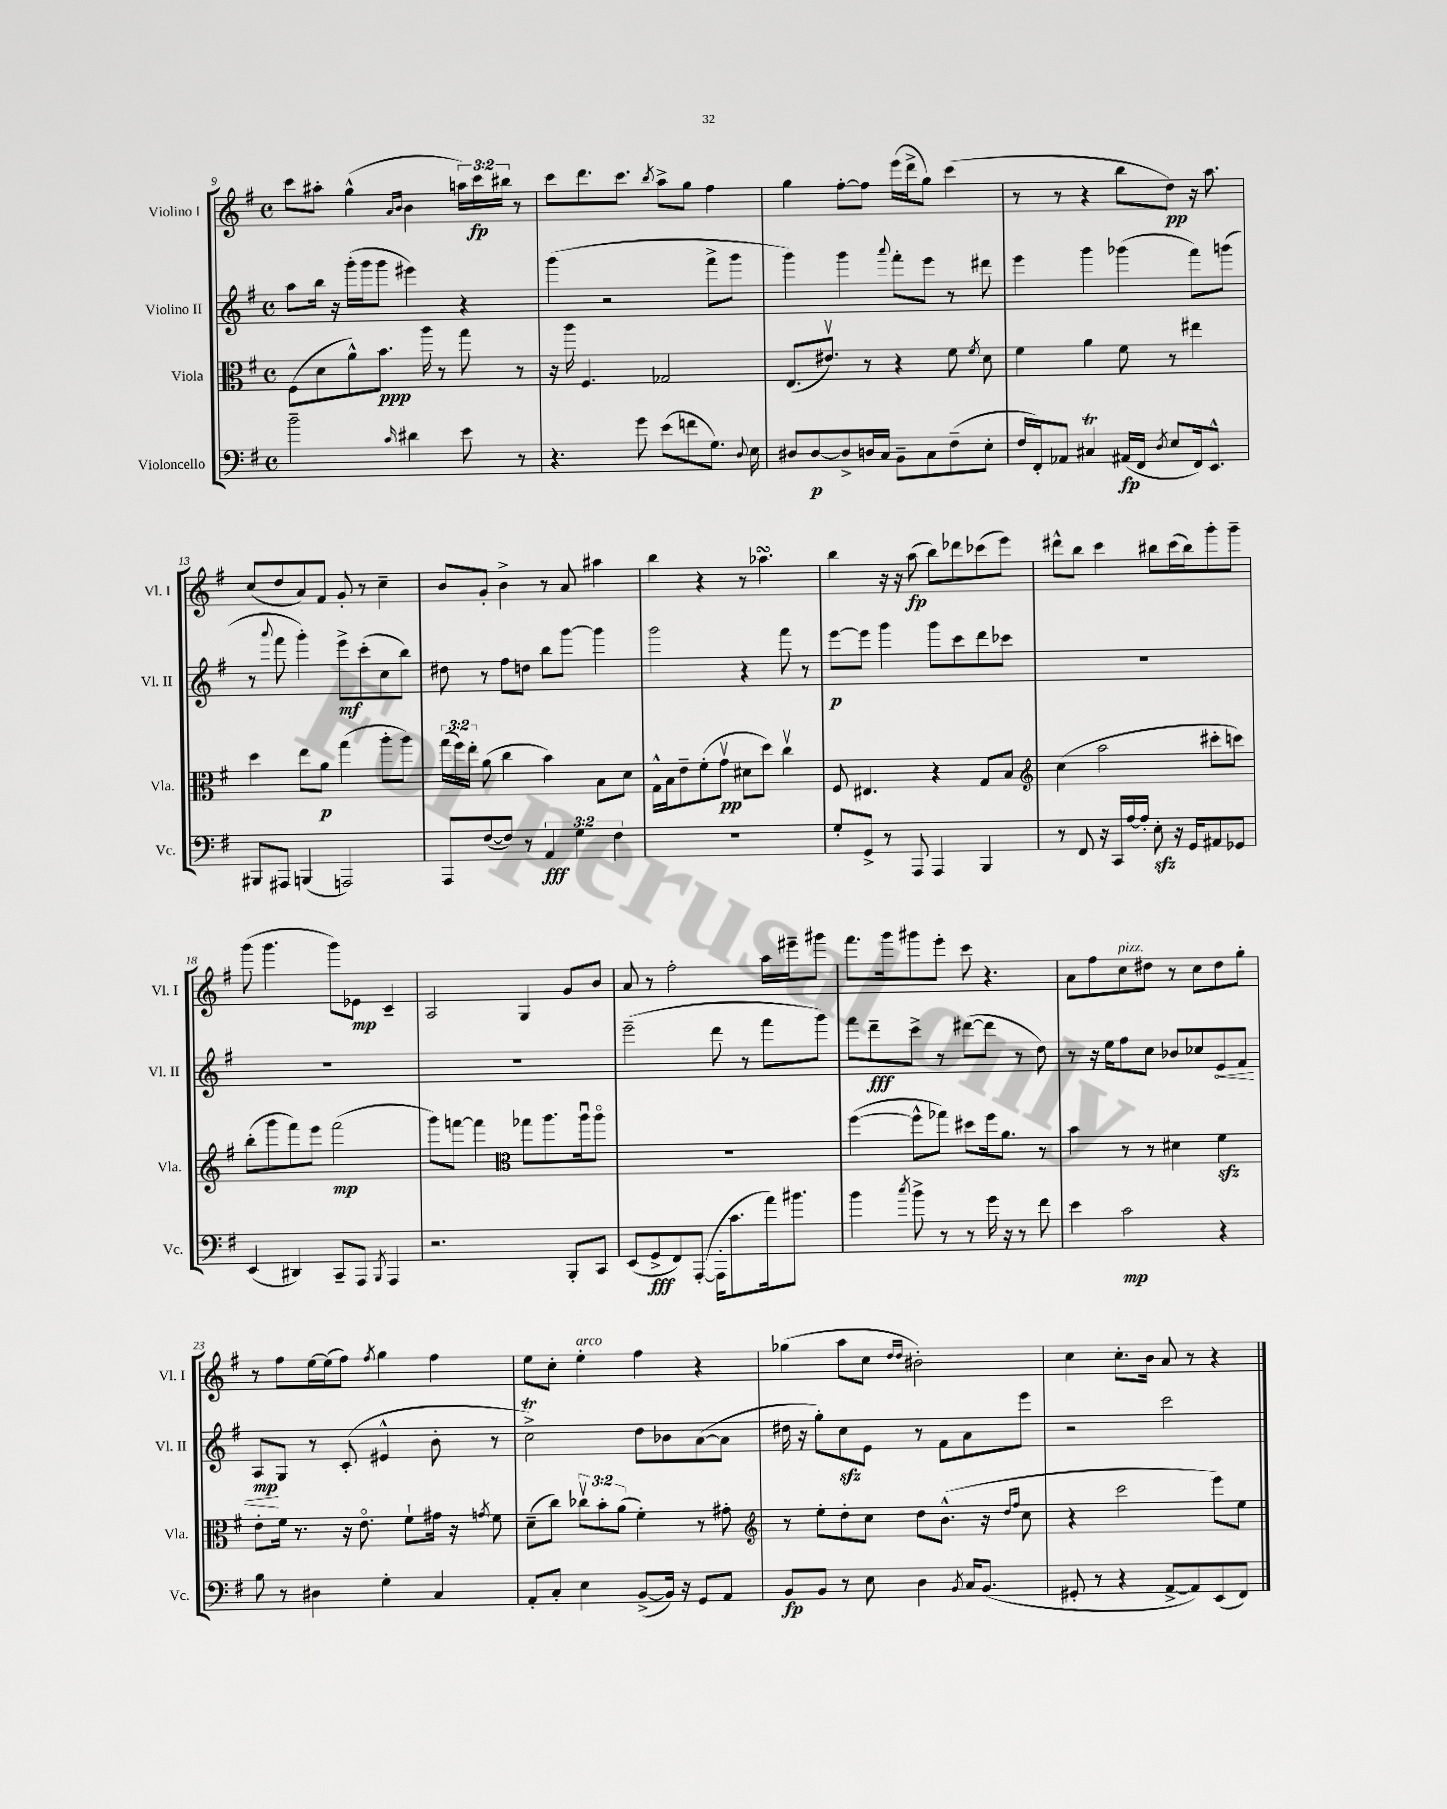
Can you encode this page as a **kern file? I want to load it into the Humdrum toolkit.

**kern	**dynam	**kern	**dynam	**kern	**dynam	**kern	**dynam
*part4	*part4	*part3	*part3	*part2	*part2	*part1	*part1
*staff4	*staff4	*staff3	*staff3	*staff2	*staff2	*staff1	*staff1
*I"Violoncello	*	*I"Viola	*	*I"Violino II	*	*I"Violino I	*
*I'Vc.	*	*I'Vla.	*	*I'Vl. II	*	*I'Vl. I	*
*clefF4	*	*clefC3	*	*clefG2	*	*clefG2	*
*k[f#]	*	*k[f#]	*	*k[f#]	*	*k[f#]	*
*M4/4	*	*M4/4	*	*M4/4	*	*M4/4	*
*met(c)	*	*met(c)	*	*met(c)	*	*met(c)	*
=9	=9	=9	=9	=9	=9	=9	=9
2b~\	.	(8F#\L	.	8aa\L	.	8ccc\L	.
.	.	8d\	.	16bb\Jk	.	8aa#X'\J	.
.	.	.	.	16r	.	.	.
.	.	8a^^\)	.	(16ggg'\LL	.	(4gg^^\	.
.	.	.	.	16ggg\J	.	.	.
.	.	8.b\J	ppp	8ggg\J	.	.	.
.	.	.	.	.	.	16qqa/LL	.
16qqc/	.	.	.	.	.	16qqb/JJ	.
4d#X\	.	.	.	4eee#X\)	.	4b\	.
.	.	16aa\	.	.	.	.	.
.	.	8r	.	.	.	.	.
8e\	.	8gg\	.	4r	.	24aan\LL)	.
.	.	.	.	.	.	24ccc\	fp
.	.	.	.	.	.	24bb#X\JJ	.
8r	.	8r	.	.	.	8r	.
=10	=10	=10	=10	=10	=10	=10	=10
4.r	.	16r	.	(4ggg\	.	8ccc\L	.
.	.	16aa\	.	.	.	.	.
.	.	4.F#/	.	.	.	8.ddd\	.
.	.	.	.	2r	.	.	.
.	.	.	.	.	.	8.ccc\J	.
8g\	.	.	.	.	.	.	.
.	.	.	.	.	.	8qbb/	.
(8e\L	.	2G-X/	.	.	.	8aa^\L	.
8fn\	.	.	.	.	.	8gg\J	.
8.G\J)	.	.	.	8fff#^\L	.	4ff#\	.
.	.	.	.	8ggg\J	.	.	.
8qqD/	.	.	.	.	.	.	.
16E\	.	.	.	.	.	.	.
=11	=11	=11	=11	=11	=11	=11	=11
8D#X/L	.	(8.E/L	.	4ggg\)	.	4gg\	.
[8D#/	p	.	.	.	.	.	.
.	.	8.e#Xv/J)	.	.	.	.	.
8D#^/]	.	.	.	4ggg\	.	[8ff#'\L	.
16Dn/L	.	8r	.	.	.	8ff#\J]	.
16C/JJ	.	.	.	.	.	.	.
.	.	.	.	8qqaaa/	.	.	.
8BB~\L	.	4r	.	8fff#'\L	.	(16eee\LL	.
.	.	.	.	.	.	16ddd^\J	.
8C\	.	.	.	8eee\J	.	8gg\J)	.
(8F#~\	.	8f#\	.	8r	.	(4ccc\	.
.	.	8qf#/	.	.	.	.	.
8E'\J	.	8d\	.	8ddd#X\	.	.	.
=12	=12	=12	=12	=12	=12	=12	=12
16F#/LL	.	4f#\	.	4eee\	.	8r	.
16FF#'/J)	.	.	.	.	.	.	.
8AA-X/J	.	.	.	.	.	8r	.
4C#Xt/	.	4a\	.	4ggg\	.	4r	.
(16AA#X/LL	fp	8f#\	.	(4ggg-X\	.	8bb\L	.
16FF#/JJ	.	.	.	.	.	.	.
8qD/	.	.	.	.	.	.	.
8E/L	.	8r	.	.	.	8dd\J)	pp
16FF#/k)	.	4ee#X\	.	8fff#\L)	.	16r	.
8.EE^^/J	.	.	.	.	.	8.aa\	.
.	.	.	.	(8gggn\J	.	.	.
!!LO:LB:g=z
=13	=13	=13	=13	=13	=13	=13	=13
8BBB#X/L	.	4dd\	.	8r	.	(8cc/L	.
.	.	.	.	8qqaaa/	.	.	.
8AAA#X/J	.	.	.	8fff#\	.	8dd/	.
(4BBBn/	.	8ee\L	.	4ggg'\)	.	8a/)	.
.	.	8a\J	p	.	.	8f#/J	.
2AAAn/)	.	(4gg\	.	8eee^\L	mf	8g'/	.
.	.	.	.	(8ccc'\	.	8r	.
.	.	8aa'\L	.	8cc\	.	4cc~\	.
.	.	8aa\J)	.	8bb\J)	.	.	.
=14	=14	=14	=14	=14	=14	=14	=14
8AAA/L	.	(24gg\LL	.	8dd#X\	.	8b/L	.
.	.	24ff#\)	.	.	.	.	.
.	.	24ee'\JJ	.	.	.	.	.
([8F#/	.	(8a\	.	8r	.	8g'/J	.
8F#/J])	.	4cc\	.	8ff#\L	.	4b^\	.
8r	.	.	.	8ddn\J	.	.	.
6AA/	fff	4b\)	.	8bb\L	.	8r	.
.	.	.	.	[8ggg\J	.	8a/	.
6G\	.	.	.	.	.	.	.
.	.	8B\L	.	4ggg\]	.	4aa#X\	.
6F#\	.	.	.	.	.	.	.
.	.	8d\J	.	.	.	.	.
=15	=15	=15	=15	=15	=15	=15	=15
1r	.	16G^^\LL	.	2ggg\	.	4bb\	.
.	.	16B\J	.	.	.	.	.
.	.	8e~\	.	.	.	.	.
.	.	(8f#'\	.	.	.	4r	.
.	.	8gv\J	pp	.	.	.	.
.	.	8d#X\L	.	4r	.	8r	.
.	.	8dd\J)	.	.	.	4.aa-XsSSs\	.
.	.	4ccv\	.	8fff#\	.	.	.
.	.	.	.	8r	.	.	.
=16	=16	=16	=16	=16	=16	=16	=16
8G'/L	.	8F#/	.	[8eee\L	p	4bb\	.
8GG^/J	.	4.E#X/	.	8eee\J]	.	.	.
8r	.	.	.	4ggg\	.	16r	.
.	.	.	.	.	.	16r	.
8AAA/	.	.	.	.	.	(8aa\	fp
4AAA/	.	4r	.	8ggg\L	.	8bb\L)	.
.	.	.	.	8ccc\	.	8ddd-X\	.
4BBB/	.	8G/L	.	8ddd\	.	(8ccc-X\	.
.	.	8B/J	.	8ccc-X\J	.	8eee\J)	.
=17	=17	=17	=17	=17	=17	=17	=17
*	*	*clefG2	*	*	*	*	*
8r	.	(4cc\	.	1r	.	8ddd#X^^\L	.
8FF#/	.	.	.	.	.	8bb\J	.
16r	.	2aa\	.	.	.	4ccc\	.
16CC/LL	.	.	.	.	.	.	.
[16A/	.	.	.	.	.	.	.
16A'/JJ]	.	.	.	.	.	.	.
8Ezz'\	.	.	.	.	.	8bb#X\L	.
16r	.	.	.	.	.	(16ccc\L	.
16GG/KL	.	.	.	.	.	16bb#\J)	.
8AA#X/	.	8ccc#X'\L	.	.	.	8ggg'\	.
8GG-X/J	.	8cccn\J)	.	.	.	8ggg~\J	.
!!LO:LB:g=z
=18	=18	=18	=18	=18	=18	=18	=18
(4EE/	.	(8bb'\L	.	1r	.	(8ggg\	.
.	.	8ggg\	.	.	.	4.ggg\	.
4DD#X/)	.	8fff#\)	.	.	.	.	.
.	.	8eee\J	.	.	.	.	.
8CC~/L	.	(2fff#\	mp	.	.	8ggg\L)	.
8AAA/J	.	.	.	.	.	8e-X\J	mp
8qBBB/	.	.	.	.	.	.	.
4AAA/	.	.	.	.	.	4c~/	.
=19	=19	=19	=19	=19	=19	=19	=19
2.r	.	8ggg\L)	.	1r	.	2A/	.
.	.	[8fffn\J	.	.	.	.	.
.	.	4fff\]	.	.	.	.	.
*	*	*clefC3	*	*	*	*	*
.	.	8gg-X\L	.	.	.	4G/	.
.	.	8.aa\	.	.	.	.	.
8BBB'/L	.	.	.	.	.	8g/L	.
.	.	16aau\k	.	.	.	.	.
8CC/J	.	8aa\J	.	.	.	8b/J	.
=20	=20	=20	=20	=20	=20	=20	=20
(8EE/L	.	1r	.	(2eee~\	.	8a/	.
8GG^/	fff	.	.	.	.	8r	.
8FF#/)	.	.	.	.	.	2ff#'\	.
([8AAA'/J	.	.	.	.	.	.	.
16AAA'\KL]	.	.	.	8ddd\	.	.	.
8.c\	.	.	.	.	.	.	.
.	.	.	.	8r	.	.	.
16a\k)	.	.	.	8fff#\L	.	16aa\LL	.
8.b#X\J	.	.	.	.	.	16eee#X~\J	.
.	.	.	.	8ggg\J)	.	8ggg#X\J	.
=21	=21	=21	=21	=21	=21	=21	=21
4b\	.	([4ff#\	.	8fff#\L	.	8.fff#\L	.
.	.	.	.	8ddd~\	fff	.	.
.	.	.	.	.	.	16ggg\k	.
8qcc/	.	.	.	.	.	.	.
8b^\	.	8ff#^^\L]	.	8ccc^\J	.	8ggg#X\	.
8r	.	8gg-X\J)	.	8r	.	8eee'\J	.
8r	.	8dd#X\L	.	([8ddd#X\L	.	8ccc\	.
16g\	.	16ff#\k	.	8ddd#\J]	.	4.r	.
16r	.	8.a\J	.	.	.	.	.
8r	.	.	.	8r	.	.	.
8f#\	.	8r	.	8dd\)	.	.	.
=22	=22	=22	=22	=22	=22	=22	=22
4e\	.	4b\	.	8r	.	8a\L	.
.	.	.	.	16r	.	8ff#\	.
.	.	.	.	16ee\KL	.	.	.
!	!	!	!	!	!	!LO:TX:a:i:t=pizz.	!
2c\	mp	8r	.	8ff#\	.	8cc\	.
.	.	8r	.	8cc\J	.	8dd#X\J	.
.	.	4d#X\	.	8b-X/L	.	8r	.
.	.	.	.	8cc-X/	.	8cc\L	.
!	!	!	!	!	!LO:HP:b	!	!
4r	.	4f#zz\	.	8e/	<	8dd#\	.
.	.	.	.	8f#/J	.	8gg'\J	.
!!LO:LB:g=z
=23	=23	=23	=23	=23	=23	=23	=23
8B\	.	8e'\L	.	8A/L	mp	8r	.
8r	.	16f#\Jk	.	8G/J	[	8ff#\L	.
.	.	8.r	.	.	.	.	.
4D#X\	.	.	.	8r	.	[16ee\L	.
.	.	.	.	.	.	(16ee\J]	.
.	.	16r	.	(8c'/	.	8ff#\J)	.
.	.	8.e\	.	.	.	.	.
.	.	.	.	.	.	8qff#/	.
4G'\	.	.	.	4e#X^^/	.	4gg\	.
.	.	8f#`\L	.	.	.	.	.
4C/	.	16g#X\Jk	.	8b'\	.	4ff#\	.
.	.	16r	.	.	.	.	.
.	.	8qgn/	.	.	.	.	.
.	.	8f#\	.	8r	.	.	.
=24	=24	=24	=24	=24	=24	=24	=24
8AA'/L	.	(8d~\L	.	2ccT^\)	.	8ee\L	.
8C'/J	.	8cc\J)	.	.	.	8cc'\J	.
!	!	!	!	!	!	!LO:TX:a:i:t=arco	!
4E\	.	12cc-Xv\L	.	.	.	4ee'\	.
.	.	12b'\	.	.	.	.	.
.	.	(12a\J	.	.	.	.	.
([8BB^/L	.	4f#'\)	.	8dd\L	.	4ff#\	.
16BB/Jk])	.	.	.	8b-X\	.	.	.
16r	.	.	.	.	.	.	.
8GG/L	.	8r	.	([8a\	.	4r	.
8AA/J	.	8g#X'\	.	8a\J]	.	.	.
=25	=25	=25	=25	=25	=25	=25	=25
*	*	*clefG2	*	*	*	*	*
8BB/L	fp	8r	.	16dd#X\	.	(4gg-X\	.
.	.	.	.	16r	.	.	.
8BB/J	.	8ee'\L	.	8gg'\L)	.	.	.
8r	.	8dd'\	.	8cczz\	.	8aa\L	.
8E\	.	8cc\J	.	8e\J	.	8cc\J	.
.	.	.	.	.	.	16qqdd/LL	.
.	.	.	.	.	.	16qqdd/JJ	.
4D\	.	8dd\L	.	8r	.	2b#X'\)	.
.	.	(8.b^^\J	.	8f#\L	.	.	.
8qBB/	.	.	.	.	.	.	.
16C/KL	.	.	.	8a\	.	.	.
(8.BB/J	.	16r	.	.	.	.	.
.	.	16qqdd/LL	.	.	.	.	.
.	.	16qqff#/JJ	.	.	.	.	.
.	.	8cc\	.	8eee\J	.	.	.
=26	=26	=26	=26	=26	=26	=26	=26
8GG#X'/	.	4r	.	2r	.	4cc\	.
8r	.	.	.	.	.	.	.
4r	.	2ccc\	.	.	.	8.cc'\L	.
.	.	.	.	.	.	16b\Jk	.
[8AA^/L	.	.	.	2ccc\	.	8a/	.
8AA/])	.	.	.	.	.	8r	.
(8EE/	.	8eee\L)	.	.	.	4r	.
8FF#/J)	.	8ee\J	.	.	.	.	.
==	==	==	==	==	==	==	==
*-	*-	*-	*-	*-	*-	*-	*-
